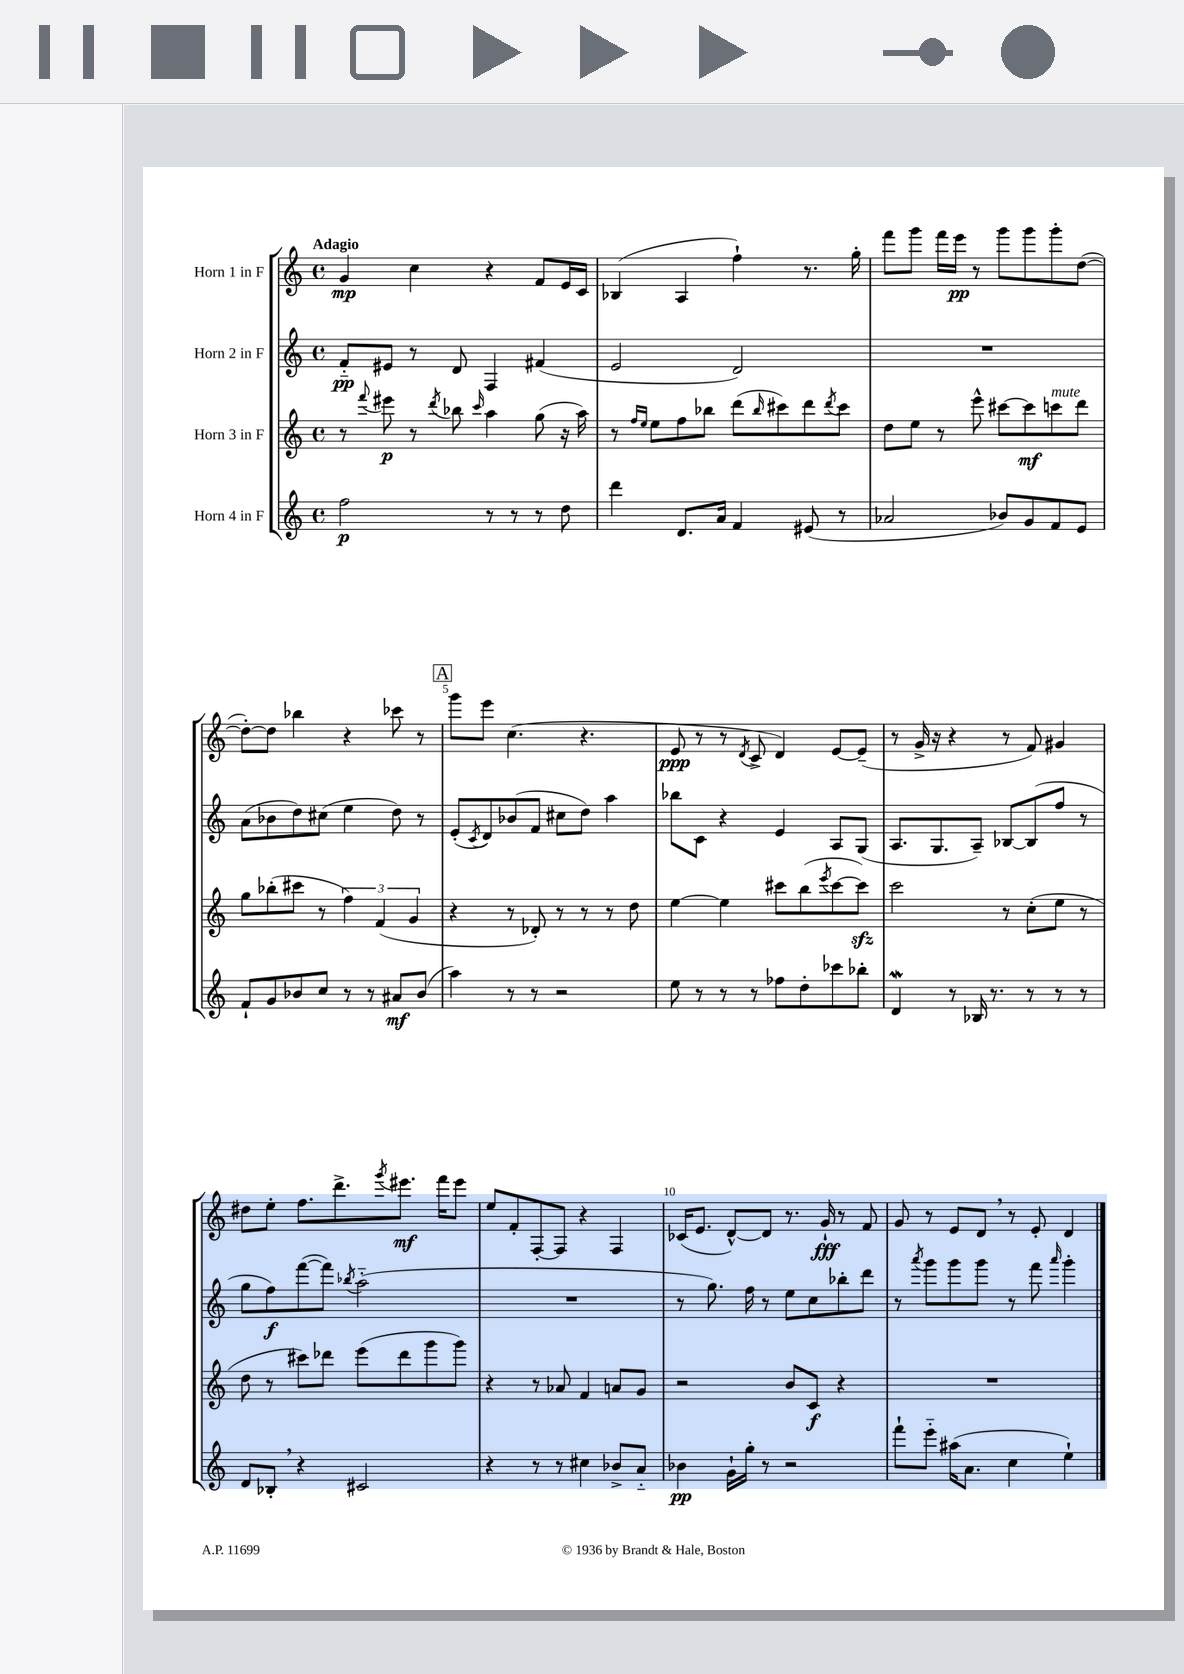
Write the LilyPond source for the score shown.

<<
\new StaffGroup <<
\new Staff = "s0" \with { instrumentName = "Horn 1 in F" } {
    \clef treble \key c \major \defaultTimeSignature \time 4/4 \tempo "Adagio"
    g'4\mp c''4 r4 f'8 e'16 c'16 |
    bes4( a4 f''4-!) r8. g''16-. |
    f'''8 g'''8 f'''16 e'''16\pp r8 g'''8 g'''8 g'''8-. d''8~( |
    d''8~-.) d''8 bes''4 r4 ces'''8 r8 |
    \mark \markup { \box "A" } g'''8 e'''8 c''4.( r4. |
    e'8\ppp r8 r8 \acciaccatura { d'8 } c'8-> d'4) e'8~ e'8--( |
    r8 g'16-> r16 r4 r8 f'8) gis'4 |
    dis''8 e''8-. f''8. d'''8.-> \acciaccatura { g'''8 } eis'''8.\mf f'''16 eis'''8 |
    e''8 f'8-. f8~-. f8 r4 f4 |
    ces'16( e'8. d'8~-^) d'8 r8. g'16-!\fff r8 f'8 |
    g'8 r8 e'8 d'8 \breathe r8 e'8-. d'4 \bar "|." |
}
\new Staff = "s1" \with { instrumentName = "Horn 2 in F" } {
    \clef treble \key c \major \defaultTimeSignature \time 4/4
    f'8-_\pp eis'8 r8 d'8 f4 fis'4( |
    e'2 d'2) |
    R1 |
    a'8( bes'8 d''8) cis''8( e''4 d''8) r8 |
    \mark \markup { \box "A" } e'8-.( \acciaccatura { c'8 } d'8) bes'8( f'8 cis''8 d''8) a''4 |
    bes''8 c'8 r4 e'4 a8 g8( |
    a8. g8. a8--) bes8~ bes8( f''8 r8 |
    g''8 f''8\f) f'''8~( f'''8) \acciaccatura { bes''8 } a''2-_( |
    R1 |
    r8 g''8.) f''16 r8 e''8 c''8 bes''8-. d'''8 |
    r8 \acciaccatura { a'''8 } g'''8 g'''8 g'''8 r8 f'''8 \grace { a'''16 } g'''4-. \bar "|." |
}
\new Staff = "s2" \with { instrumentName = "Horn 3 in F" } {
    \clef treble \key c \major \defaultTimeSignature \time 4/4
    r8 \appoggiatura { f'''8 } eis'''8\p r8 \acciaccatura { d'''8 } bes''8 \grace { c'''16 } a''4 g''8( r16 a''16) |
    r8 \grace { f''16 e''16 } e''8 f''8 bes''8 d'''8( \grace { bes''16 } cis'''8) d'''8 \acciaccatura { d'''8 } cis'''8 |
    d''8 e''8 r8 e'''8-^ cis'''8~ cis'''8\mf c'''8^\markup { \italic "mute" } d'''8 |
    g''8 bes''8-.( cis'''8 r8 \tuplet 3/2 { f''4) f'4( g'4 } |
    \mark \markup { \box "A" } r4 r8 des'8-.) r8 r8 r8 d''8 |
    e''4~ e''4 cis'''8 b''8( \acciaccatura { e'''8 } cis'''8~ cis'''8\sfz) |
    c'''2 r8 c''8-.( e''8 r8 |
    d''8 r8 cis'''8) des'''8 e'''8( des'''8 g'''8 g'''8) |
    r4 r8 aes'8 f'4 a'8 g'8 |
    r2 b'8 c'8\f r4 |
    R1 \bar "|." |
}
\new Staff = "s3" \with { instrumentName = "Horn 4 in F" } {
    \clef treble \key c \major \defaultTimeSignature \time 4/4
    f''2\p r8 r8 r8 d''8 |
    d'''4 d'8. a'16 f'4 eis'8( r8 |
    aes'2 bes'8) g'8 f'8 e'8 |
    f'8-! g'8 bes'8 c''8 r8 r8 ais'8\mf bes'8( |
    \mark \markup { \box "A" } a''4) r8 r8 r2 |
    e''8 r8 r8 r8 fes''8 d''8-. ces'''8 bes''8-. |
    d'4\mordent r8 bes16 r8. r8 r8 r8 |
    d'8 bes8-. \breathe r4 cis'2 |
    r4 r8 r8 cis''4 bes'8-> a'8-_ |
    bes'4\pp g'16-! g''16-. r8 r2 |
    f'''8-! e'''8-_ ais''16( a'8. c''4 e''4-!) \bar "|." |
}
>>
>>
\layout { \context { \Score \override BarNumber.break-visibility = ##(#f #t #t) barNumberVisibility = #(every-nth-bar-number-visible 5) } }
